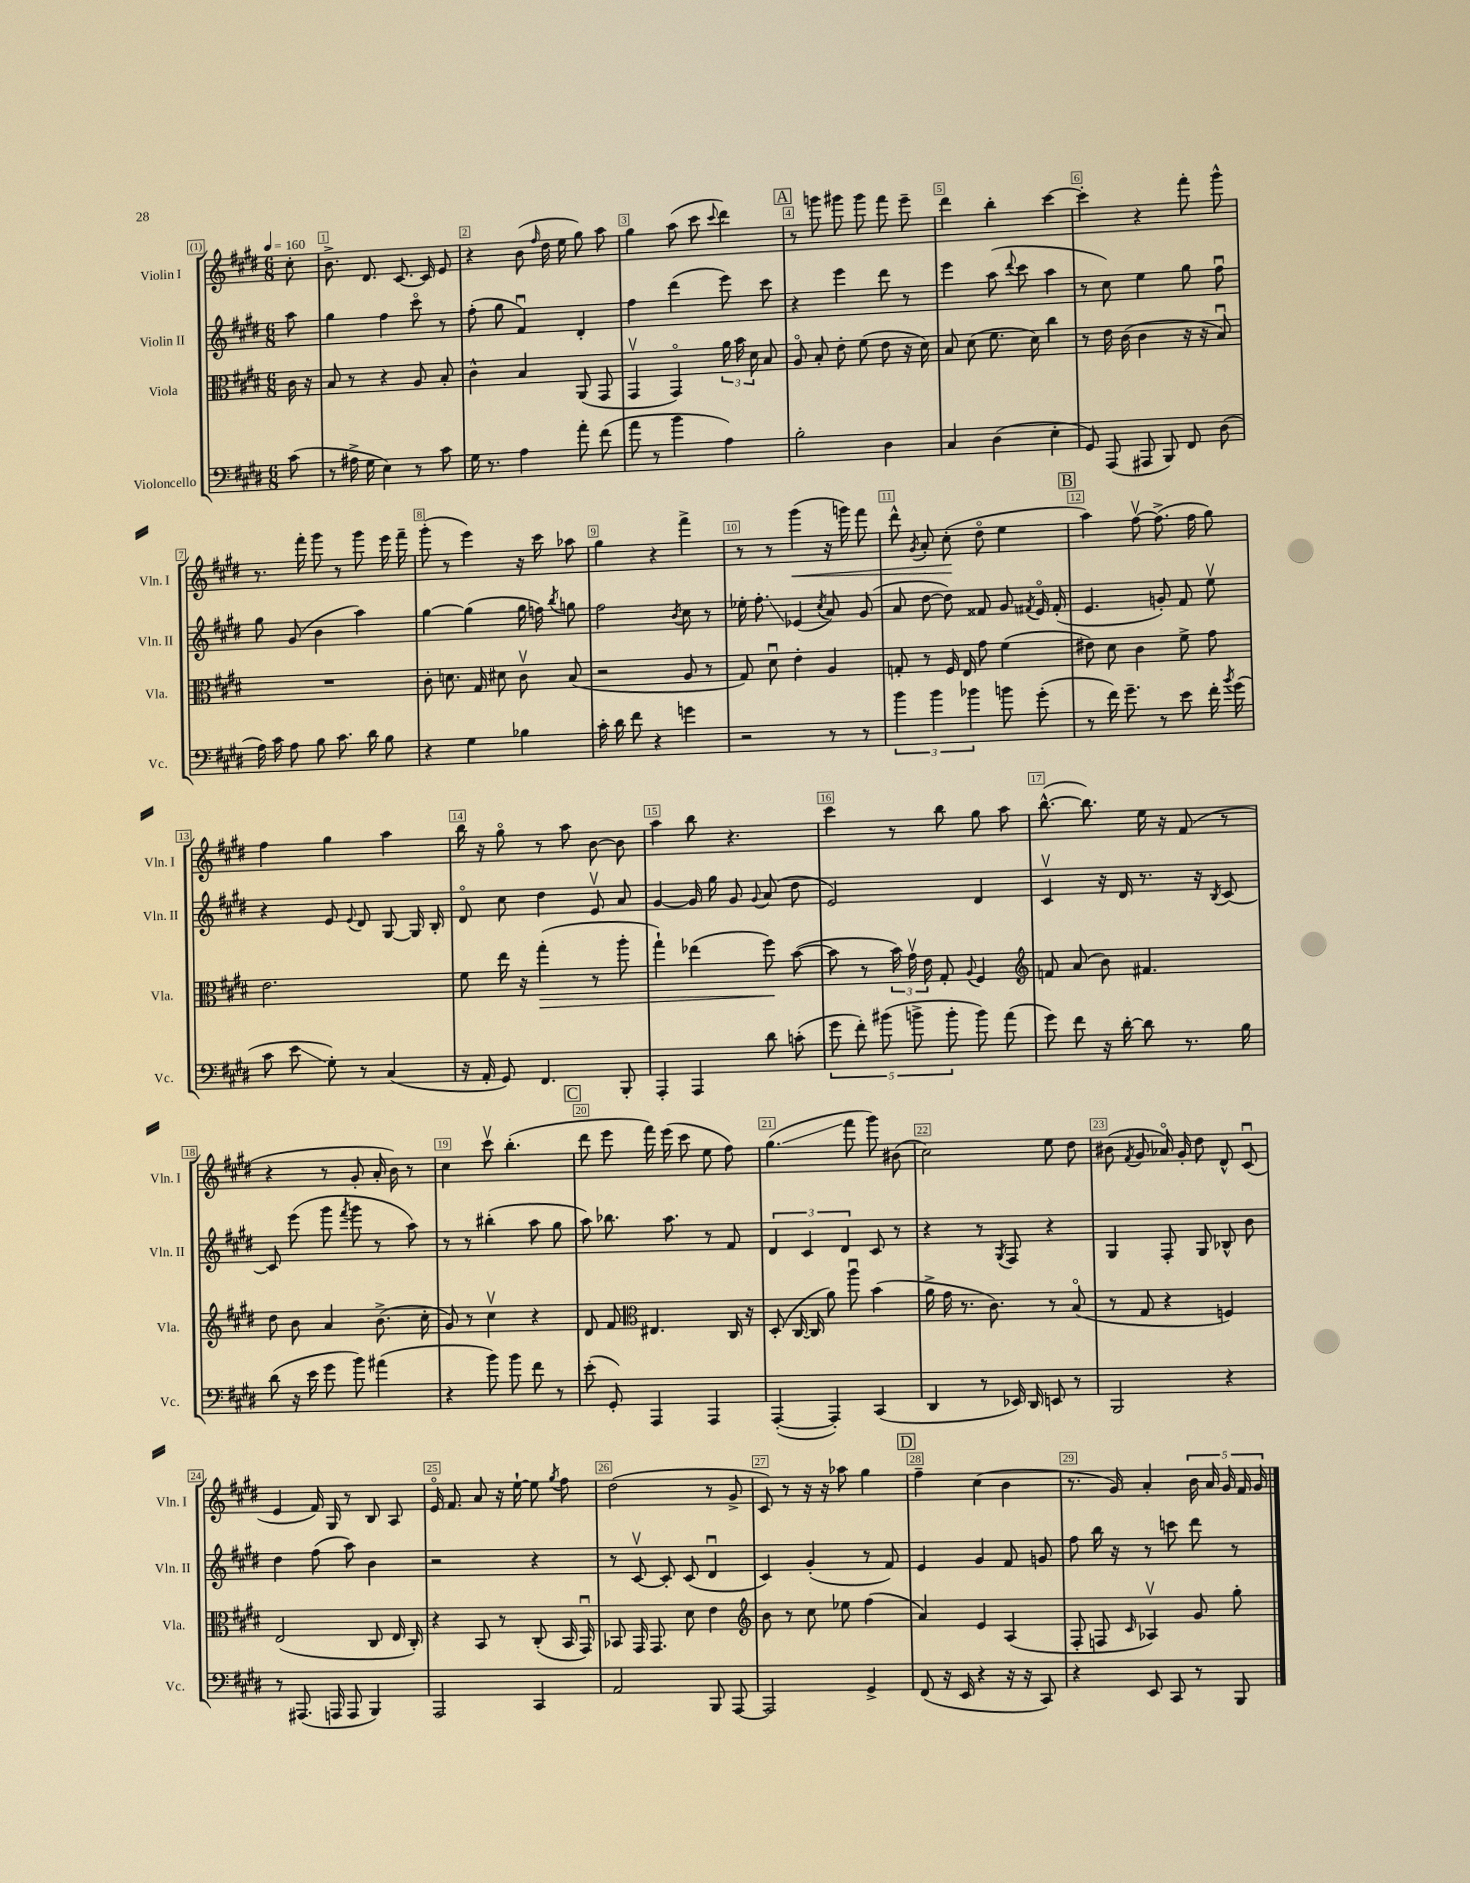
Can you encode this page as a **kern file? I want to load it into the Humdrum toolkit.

**kern	**kern	**kern	**kern
*staff4	*staff3	*staff2	*staff1
*clefF4	*clefC3	*clefG2	*clefG2
*k[f#c#g#d#]	*k[f#c#g#d#]	*k[f#c#g#d#]	*k[f#c#g#d#]
*M6/8	*M6/8	*M6/8	*M6/8
*MM160	*MM160	*MM160	*MM160
(8c#	16c#	8aa	8cc#'
.	16r	.	.
=	=	=	=
8r	8B	4gg#	8.b^
16A#^	8r	.	.
16G#	.	.	8.d#
4E)	4r	4ff#	.
.	.	.	[8.c#
8r	8A	8ccc#o	.
.	.	.	16c#]
8c#	8B'	8r	8e
=	=	=	=
16G#	4c#^^	(8ff#'	4r
8.r	.	.	.
.	.	8gg#	.
4A	4B	4f#u)	(8b
.	.	.	16qqff#
.	.	.	16dd#
.	.	.	16ee
8a'	(8AA	4d#'	8gg#)
(8f#	8GG#	.	8aa
=	=	=	=
8a	4GG#v	4ff#	4gg#
8r	.	.	.
4b	4GG#o)	(4ddd#	(8aa
.	.	.	8ccc#
.	.	.	8qqccc#
4A)	24a	8eee)	4ddd#)
.	24b	.	.
.	24d#	.	.
.	8B	8ccc#	.
=	=	=	=
2B'	8Ao	4r	8r
.	8B'	.	8ggg
.	8e'	4eee	8ggg#
.	(8f#	.	8ggg#
4D#	8e	8ddd#	8fff#
.	16r	8r	8eee~
.	16d#)	.	.
=	=	=	=
4C#	8B	4eee	4ddd#
.	(8d#	.	.
(4D#	8.f#	(8aa	4bb'
.	.	8qqddd#	.
.	.	8ccc#	.
.	16d#)	.	.
4E'	4cc#	4aa	[4ccc#
=	=	=	=
8GG#)	8r	8r	4ccc#']
(8AAA	16e	8cc#)	.
.	(16c#	.	.
8AAA#	4c#	4ee	4r
8BBB)	.	.	.
8FF#	16r	8gg#	8fff#'
.	16r	.	.
(8D#	8Bu)	8ff#u	8ggg#^^
=	=	=	=
16A)	2.r	8gg#	8.r
16c#	.	.	.
8A	.	(8g#	.
.	.	.	16fff#'
8B	.	4b	8ggg#
8.c#	.	.	8r
.	.	4aa)	8ggg#
16d#	.	.	.
8B	.	.	16eee
.	.	.	16fff#~
=	=	=	=
4r	8c#'	[4gg#	(8ggg#'
.	8.d	.	8r
4G#	.	(4gg#]	4eee)
.	16G#	.	.
.	8d#	.	.
4B-	8c#v	16gg#	16r
.	.	16ff)	16ccc#
.	.	8qbb	.
.	(8B	8gg	8aa-
=	=	=	=
16c#'	2r	2ff#	4gg#
16d#	.	.	.
8f#	.	.	.
4r	.	.	4r
.	.	8qb	.
4g	8A	8cc#	4fff#^
.	8r	8r	.
=	=	=	=
2r	8G#)	16ee-'	8r
.	.	8.ff#'	.
.	8d#u	.	8r
.	4e'	(4e-	(4ggg#
.	.	8qcc#	.
8r	4A	8a)	16r
.	.	.	16ggg)
8r	.	(8g#	8fff#
=	=	=	=
6b	8G'	8a	8ddd#^^
.	.	.	8qg#
.	8r	[8dd#	8a'
6b	.	.	.
.	16F#	8dd#])	(8cc#'
.	16E	.	.
6b-	.	.	.
.	8g#	8f##	8dd#o
8b	(4f#	8g#	4ee
.	.	8qf#	.
(8g#'	.	16eo	.
.	.	(16f#'	.
=	=	=	=
8r	8e#)	4.e	4aa)
16f#)	8d#	.	.
8.g#~	.	.	.
.	4c#	.	[8ff#v
8r	.	8g')	(8.ff#^]
8e	8f#^	8f#	.
.	.	.	16ff#
16f#'	8g#	8eev	8gg#)
8qb	.	.	.
(16g#	.	.	.
=	=	=	=
8c#	2.e	4r	4ff#
8e	.	.	.
8G#')	.	8e	4gg#
.	.	8qqe	.
8r	.	8d#	.
(4C#	.	[8G#	4aa
.	.	16G#]	.
.	.	16B'	.
=	=	=	=
16r	8f#	8d#o	16bb
16AA'	.	.	16r
8GG#)	16ee	8cc#	8gg#o
.	16r	.	.
4.FF#	(4gg#'	4dd#	8r
.	.	.	8aa
.	8r	8ev	[8b
8BBB'	8aa'	8a	8b]
=	=	=	=
4AAA'	4gg#`)	[4g#	4aa
4AAA	(4ee-	16g#]	8bb
.	.	16gg#	.
.	.	8g#	4.r
.	.	8qqg#	.
8d#	8ff#)	(8a	.
(8c'	([8b	8dd#	.
=	=	=	=
10g#	8b]	2e)	4ccc#
10f#')	.	.	.
.	8r	.	.
(10b#	.	.	.
.	24b)	.	8r
.	24g#v	.	.
10b^	.	.	.
.	24e	.	.
.	8G#'	.	8bb
10b'	.	.	.
.	8qqA	.	.
8b)	4F#	4d#	8gg#
(8a	.	.	8aa
=	=	=	=
*	*clefG2	*	*
8g#)	8f	4c#v	([8.bb^^
8f#	(8a	.	.
.	.	.	8.bb])
16r	8b)	16r	.
[16d#'	.	16d#	.
8d#]	4.f#	8.r	16ee
.	.	.	16r
8.r	.	.	(8f#
.	.	16r	.
.	.	8qB	.
.	.	[8c#	8r
16B	.	.	.
=	=	=	=
(8d#	8dd#	8c#]	4r
16r	8b	(8eee	.
16e	.	.	.
8g#	4a	8ggg#	8r
.	.	8qfff#	.
8b)	.	8ggg#	8g#'
(4a#	(8.b^	8r	16a'
.	.	.	16b)
.	.	8aa)	8r
.	16cc#'	.	.
=	=	=	=
4r	8g#)	8r	4cc#
.	8r	8r	.
8b)	4cc#v	(4bb#'	8ccc#v
8b	.	.	(4.bb'
8f#	4r	8aa	.
8r	.	8gg#	.
=	=	=	=
(8e'	8d#	8aa)	8ddd#
8GG#')	8f#	8.bb-	8eee
*	*clefC3	*	*
4AAA	4.E#	.	16fff#)
.	.	8.aa	(16eee
.	.	.	8ccc#
4AAA	.	8r	8ee
.	16C#	8f#	8ff#)
.	16r	.	.
=	=	=	=
([4AAA'	(8D#'	6d#	(4.gg#
.	[16C#	.	.
.	.	6c#	.
.	16C#]	.	.
4AAA'])	8a)	.	.
.	.	6d#	.
.	8aau	.	8fff#
(4CC#	(4b	8c#	8ggg#)
.	.	8r	(8b#
=	=	=	=
4DD#	16a^	4r	2cc#)
.	16g#	.	.
.	8.r	.	.
8r	.	8r	.
.	8.c#)	.	.
.	.	8qG#	.
16EE-)	.	8F#	.
16DD#	.	.	.
8EE	8r	4r	8ee
8r	(8Bo	.	8dd#
=	=	=	=
2BBB	8r	4G#	(8b#
.	.	.	8qf#
.	8G#	.	8g#
.	4r	8F#'	16a-o)
.	.	.	16g#'
.	.	8G#	8dd#
4r	4F)	8B-^^	8d#^^
.	.	8b	(8c#u
=	=	=	=
8r	(2E	4dd#	4e
(8.AAA#	.	.	.
.	.	(8ff#	16f#)
16AAA	.	.	16G#
8AAA	.	8aa)	8r
4BBB)	8C#	4b	8B
.	16E	.	8A
.	16C#')	.	.
=	=	=	=
2AAA	4r	2r	16eo
.	.	.	8.f#
.	8BB	.	8a
.	8r	.	16r
.	.	.	[16ee`
4CC#	(8C#'	4r	8ee]
.	.	.	8qgg#
.	16BB	.	8ff#
.	16GG#u)	.	.
=	=	=	=
2AA	8BB-	8r	(2dd#
.	16GG#	[8c#v	.
.	8.GG#	.	.
.	.	8c#']	.
.	8d#	(8c#	.
8BBB	4e	4d#u	8r
[8AAA	.	.	8g#^
=	=	=	=
*	*clefG2	*	*
2AAA]	8b	4c#)	8c#)
.	8r	.	8r
.	8cc#	(4g#'	16r
.	.	.	16r
.	8ee-	.	8aa-
4GG#^	(4ff#	8r	4gg#
.	.	8f#)	.
=	=	=	=
(8FF#	4a)	4e	4ff#~
16r	.	.	.
16EE	.	.	.
4r	4e	4g#	(4cc#
16r	(4A	8f#	4b
16r	.	.	.
8CC#)	.	8g	.
=	=	=	=
4r	8F#'	8ff#	8.r
.	8F	16bb	.
.	.	16r	16g#)
.	16qqc#	.	.
8EE	4A-v)	8r	4a'
8CC#	.	8ccc	.
8r	8g#	8ddd#	20b
.	.	.	20a
.	.	.	20g#
8BBB	8gg#'	8r	.
.	.	.	20f#
.	.	.	20g#
==	==	==	==
*-	*-	*-	*-
